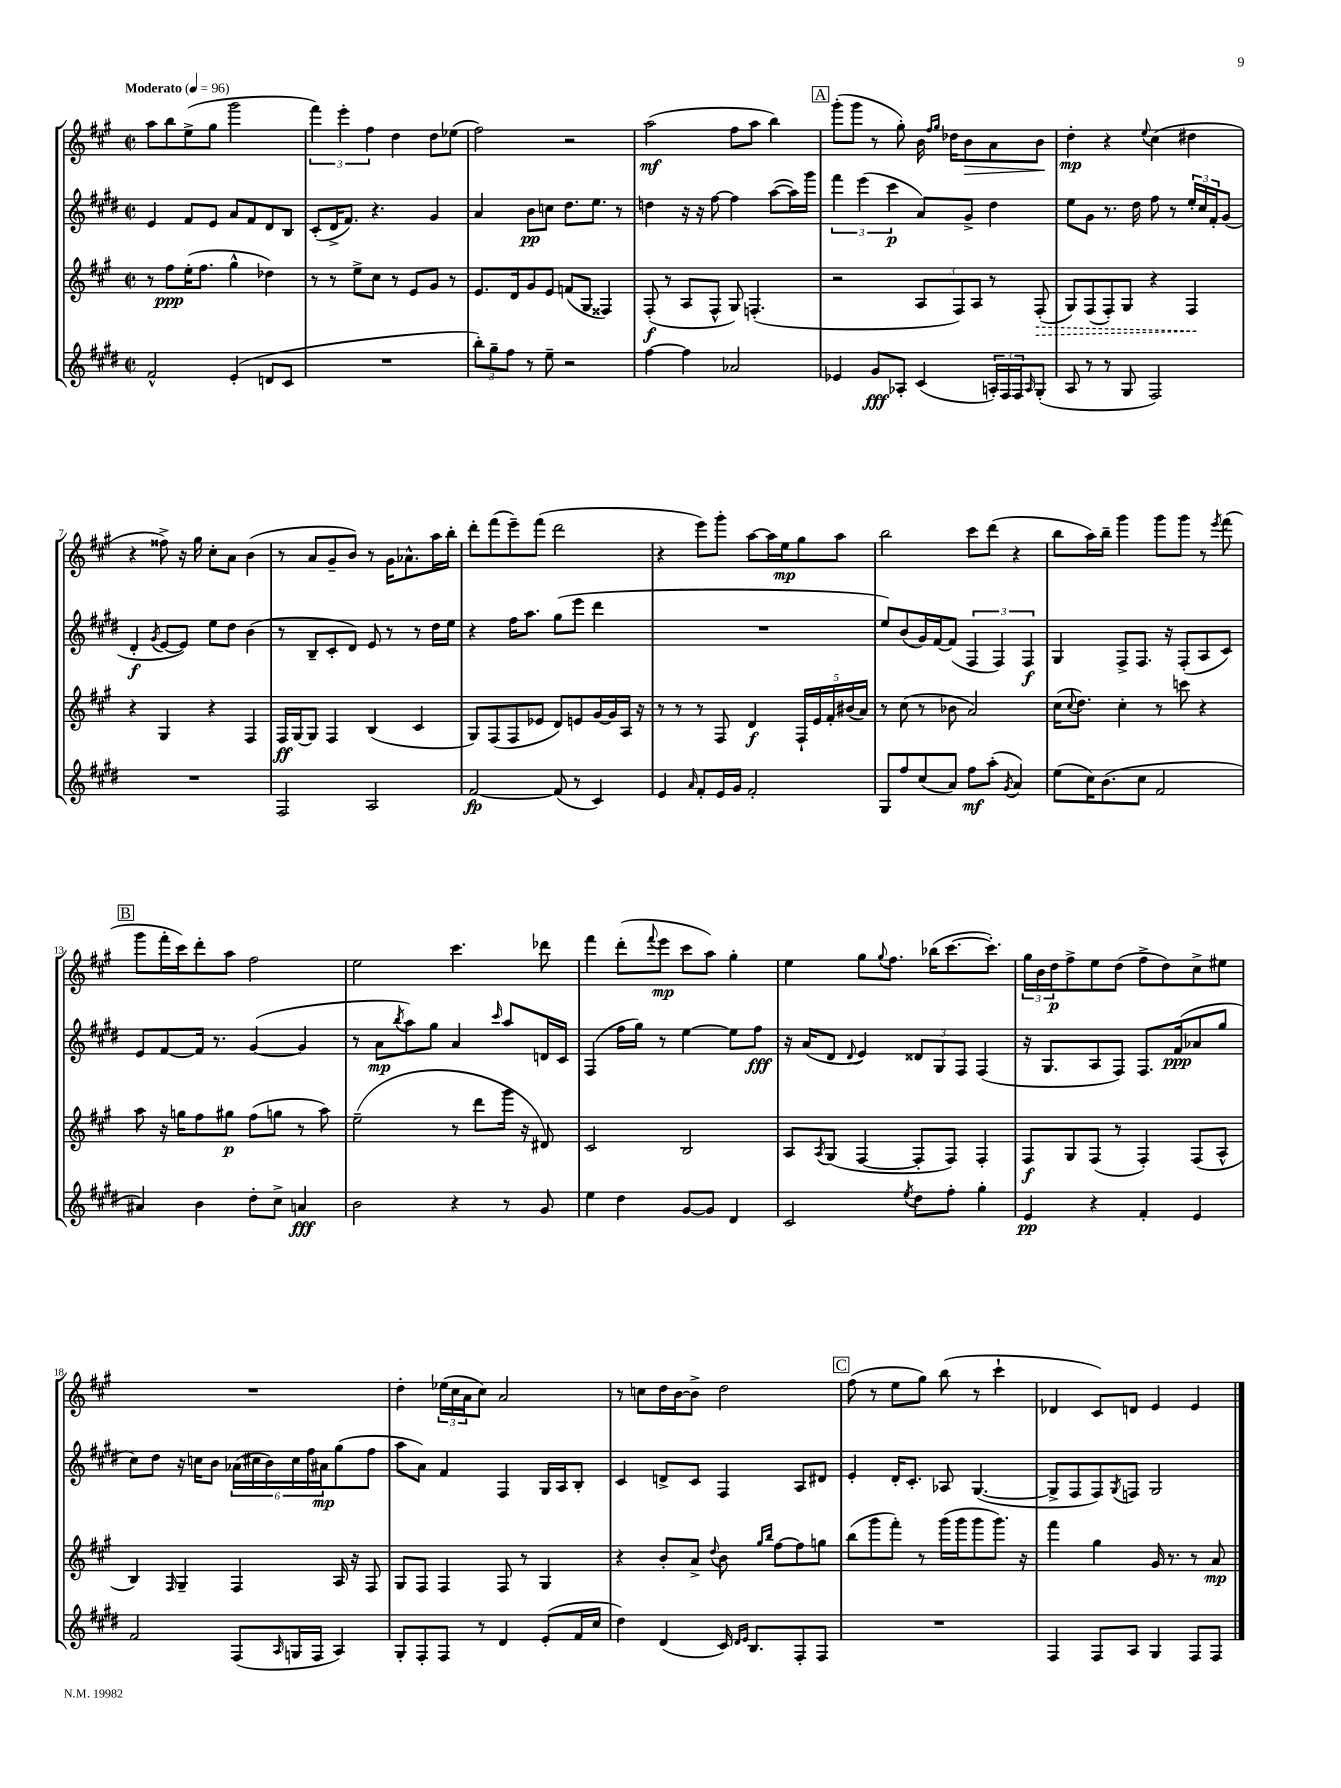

**kern	**dynam	**kern	**dynam	**kern	**dynam	**kern	**dynam
*part4	*part4	*part3	*part3	*part2	*part2	*part1	*part1
*staff4	*staff4	*staff3	*staff3	*staff2	*staff2	*staff1	*staff1
*clefG2	*	*clefG2	*	*clefG2	*	*clefG2	*
*k[f#c#g#d#]	*	*k[f#c#g#]	*	*k[f#c#g#d#]	*	*k[f#c#g#]	*
*M2/2	*	*M2/2	*	*M2/2	*	*M2/2	*
*met(c|)	*	*met(c|)	*	*met(c|)	*	*met(c|)	*
*MM96	*	*MM96	*	*MM96	*	*MM96	*
=1	=1	=1	=1	=1	=1	=1	=1
!	!	!	!	!	!	!LO:TX:a:B:t=Moderato	!
2f#^^/	.	8r	.	4e/	.	8aa\L	.
.	.	8ff#\L	ppp	.	.	8bb\	.
.	.	(16ee'\K	.	8f#/L	.	(8ee^\	.
.	.	8.ff#\J	.	.	.	.	.
.	.	.	.	8e/J	.	8gg#\J	.
(4e'/	.	4gg#^^\	.	8a/L	.	2ggg#\	.
.	.	.	.	8f#/	.	.	.
8dn/L	.	4dd-X\)	.	8d#/	.	.	.
8c#/J	.	.	.	8B/J	.	.	.
=2	=2	=2	=2	=2	=2	=2	=2
1r	.	8r	.	(8c#'/L	.	6fff#\)	.
.	.	8r	.	16d#^/K	.	.	.
.	.	.	.	.	.	6eee'\	.
.	.	.	.	8.f#/J)	.	.	.
.	.	8ee^\L	.	.	.	.	.
.	.	.	.	.	.	6ff#\	.
.	.	8cc#\J	.	4.r	.	.	.
.	.	8r	.	.	.	4dd\	.
.	.	8e/L	.	.	.	.	.
.	.	8g#/J	.	4g#/	.	8dd\L	.
.	.	8r	.	.	.	(8ee-X\J	.
=3	=3	=3	=3	=3	=3	=3	=3
12bb'\L)	.	8.e/L	.	4a/	.	2ff#\)	.
12gg#~\	.	.	.	.	.	.	.
12ff#\J	.	.	.	.	.	.	.
.	.	16d/k	.	.	.	.	.
8r	.	8g#/	.	8b\L	pp	.	.
8ee~\	.	8e/J	.	8ccn\J	.	.	.
2r	.	(8fn/L	.	8.dd#\L	.	2r	.
.	.	8G#/J	.	.	.	.	.
.	.	.	.	8.ee\J	.	.	.
.	.	4F##X/)	.	.	.	.	.
.	.	.	.	8r	.	.	.
=4	=4	=4	=4	=4	=4	=4	=4
[4ff#\	.	(8F#'/	f	4ddn\	.	(2aa\	mf
.	.	8r	.	.	.	.	.
4ff#\]	.	8A/L	.	16r	.	.	.
.	.	.	.	16r	.	.	.
.	.	8F#^^/J	.	[8ff#\	.	.	.
2a-X/	.	8G#/)	.	4ff#\]	.	8ff#\L	.
.	.	(4.Fn'/	.	.	.	8aa\J	.
.	.	.	.	([8aa\L	.	4bb\)	.
.	.	.	.	16aa\L])	.	.	.
.	.	.	.	16ggg#\JJ	.	.	.
!!LO:REH:place=s1:t=A
=5	=5	=5	=5	=5	=5	=5	=5
4e-X/	.	2r	.	6fff#\	.	(8ggg#'\L	.
.	.	.	.	.	.	8ggg#\J	.
.	.	.	.	(6eee\	.	.	.
8g#/L	fff	.	.	.	.	8r	.
.	.	.	.	6ccc#\	p	.	.
8A-X'/J	.	.	.	.	.	8gg#'\)	.
(4c#/	.	12A/L	.	8a/L)	.	16b\	.
.	.	.	.	.	.	16qqff#/LL	.
.	.	.	.	.	.	16qqgg#/JJ	.
.	.	.	.	.	.	16dd-X\KL	.
.	.	12F#/)	.	.	.	.	.
!	!	!	!	!	!	!	!LO:HP:b
.	.	.	.	8g#^/J	.	8b\	>
.	.	12A/J	.	.	.	.	.
24An'/LL)	.	8r	.	4dd#\	.	8a\	.
24F#/	.	.	.	.	.	.	.
24F#/J	.	.	.	.	.	.	.
16qqA/	.	.	.	.	.	.	.
!	!	!	!LO:HP:b	!	!	!	!
(8G#'/J	.	(8F#'/	>	.	.	8b\J	.
.	.	.	.	.	.	.	]
=6	=6	=6	=6	=6	=6	=6	=6
8A/	.	8G#/L)	.	8ee\L	.	4dd'\	mp
8r	.	(8F#/	.	8g#\J	.	.	.
8r	.	8F#'/)	.	8.r	.	4r	.
8G#/	.	8G#/J	.	.	.	.	.
.	.	.	.	16dd#\	.	.	.
.	.	.	.	.	.	8qqee/	.
2F#/)	.	4r	.	8ff#\	.	(4cc#\	.
.	.	.	.	8r	.	.	.
.	.	4F#/	.	24ee'/LL	.	4dd#X\	.
.	.	.	.	24cc#/	.	.	.
.	.	.	.	24f#'/J	.	.	.
.	.	.	.	(8g#/J	.	.	.
.	.	.	]	.	.	.	.
!!LO:LB:g=z
=7	=7	=7	=7	=7	=7	=7	=7
1r	.	4r	.	4d#'/	f	4r	.
.	.	.	.	8qg#/	.	.	.
.	.	4G#/	.	[8e/L	.	8ff##X^\)	.
.	.	.	.	8e/J])	.	16r	.
.	.	.	.	.	.	16gg#\	.
.	.	4r	.	8ee\L	.	8cc#'\L	.
.	.	.	.	8dd#\J	.	8a\J	.
.	.	4F#/	.	(4b\	.	(4b\	.
=8	=8	=8	=8	=8	=8	=8	=8
2F#/	.	16F#/LL	ff	8r	.	8r	.
.	.	[16G#/J	.	.	.	.	.
.	.	8G#/J]	.	8B~/L	.	8a/L	.
.	.	4F#/	.	8c#'/	.	8g#~/	.
.	.	.	.	8d#/J)	.	8b/J)	.
2A/	.	(4B/	.	8e/	.	8r	.
.	.	.	.	8r	.	16g#\KL	.
.	.	.	.	.	.	8.a-X^^\	.
.	.	4c#/	.	8r	.	.	.
.	.	.	.	16dd#\LL	.	16aa\L	.
.	.	.	.	16ee\JJ	.	16bb'\JJ	.
=9	=9	=9	=9	=9	=9	=9	=9
[2f#/	fp	8G#/L)	.	4r	.	8ddd'\L	.
.	.	(8F#/	.	.	.	(8fff#\	.
.	.	8F#/	.	16ff#\KL	.	8eee~\)	.
.	.	.	.	8.aa\J	.	.	.
.	.	8e-X/J	.	.	.	(8fff#\J	.
(8f#/]	.	8d/L)	.	(8gg#\L	.	2ddd\	.
8r	.	8en/	.	8eee\J	.	.	.
4c#/)	.	[16g#/L	.	4ddd#\	.	.	.
.	.	16g#/]	.	.	.	.	.
.	.	16A/JJ	.	.	.	.	.
.	.	16r	.	.	.	.	.
=10	=10	=10	=10	=10	=10	=10	=10
4e/	.	8r	.	1r	.	4r	.
.	.	8r	.	.	.	.	.
16qqa/	.	.	.	.	.	.	.
8f#'/L	.	8r	.	.	.	8eee\L)	.
16e/L	.	8F#/	.	.	.	8ggg#'\J	.
16g#/JJ	.	.	.	.	.	.	.
2f#'/	.	4d/	f	.	.	[8aa\L	.
.	.	.	.	.	.	16aa\L]	.
.	.	.	.	.	.	16ee\J	mp
.	.	20F#`/LL	.	.	.	8gg#\	.
.	.	20e/	.	.	.	.	.
.	.	20f#'/	.	.	.	.	.
.	.	.	.	.	.	8aa\J	.
.	.	(20b#X/	.	.	.	.	.
.	.	20a/JJ)	.	.	.	.	.
=11	=11	=11	=11	=11	=11	=11	=11
8G#/L	.	8r	.	8ee/L)	.	2bb\	.
8ff#/	.	(8cc#\	.	(8b/	.	.	.
(8cc#/	.	8r	.	16g#/L)	.	.	.
.	.	.	.	[16f#/J	.	.	.
8a/J)	.	8b-X\	.	(8f#/J]	.	.	.
8ff#\L	mf	2a/)	.	6F#/	.	8ccc#\L	.
(8aa'\J	.	.	.	.	.	(8ddd\J	.
.	.	.	.	6F#/)	.	.	.
8qg#/	.	.	.	.	.	.	.
4a/)	.	.	.	.	.	4r	.
.	.	.	.	6F#/	f	.	.
=12	=12	=12	=12	=12	=12	=12	=12
(8ee\L	.	(16cc#\KL	.	4G#/	.	8bb\L	.
.	.	8qqcc#/	.	.	.	.	.
.	.	8.dd\J)	.	.	.	.	.
16cc#\K)	.	.	.	.	.	16aa\L)	.
(8.b\	.	.	.	.	.	16bb~\JJ	.
.	.	4cc#'\	.	8F#^/L	.	4ggg#\	.
8cc#\J	.	.	.	8.F#/J	.	.	.
2f#/	.	8r	.	.	.	8ggg#\L	.
.	.	.	.	16r	.	.	.
.	.	8cccn\	.	(8F#'/L	.	8ggg#\J	.
.	.	4r	.	8A/	.	8r	.
.	.	.	.	.	.	8qeee/	.
.	.	.	.	8c#/J)	.	(8fff#\	.
!!LO:LB:g=z
!!LO:REH:place=s1:t=B
=13	=13	=13	=13	=13	=13	=13	=13
4a#X/)	.	8aa\	.	8e/L	.	8ggg#\L	.
.	.	16r	.	[8f#/	.	16fff#'\L	.
.	.	16ggn\KL	.	.	.	16ccc#\J)	.
4b\	.	8ff#\	.	16f#/Jk]	.	8ddd'\	.
.	.	.	.	8.r	.	.	.
.	.	8gg#X\J	p	.	.	8aa\J	.
8dd#'\L	.	(8ff#\L	.	([4g#/	.	2ff#\	.
8cc#^\J	.	8ggn\J	.	.	.	.	.
4an/	fff	8r	.	4g#/]	.	.	.
.	.	8aa\)	.	.	.	.	.
=14	=14	=14	=14	=14	=14	=14	=14
2b\	.	(2ee~\	.	8r	.	2ee\	.
.	.	.	.	8a\L	mp	.	.
.	.	.	.	8qbb/	.	.	.
.	.	.	.	8aa\)	.	.	.
.	.	.	.	8gg#\J	.	.	.
4r	.	8r	.	4a/	.	4.ccc#\	.
.	.	8ddd\L	.	.	.	.	.
.	.	.	.	16qqccc#/	.	.	.
8r	.	16ggg#\Jk	.	8aa/L	.	.	.
.	.	16r	.	.	.	.	.
8g#/	.	8d#X/)	.	16dn/L	.	8ddd-X\	.
.	.	.	.	16c#/JJ	.	.	.
=15	=15	=15	=15	=15	=15	=15	=15
4ee\	.	2c#/	.	(4F#/	.	4fff#\	.
4dd#\	.	.	.	16ff#\LL	.	(8ddd'\L	.
.	.	.	.	16gg#\JJ)	.	.	.
.	.	.	.	.	.	8qqfff#/	.
.	.	.	.	8r	.	8eee\J	mp
[8g#/L	.	2B/	.	[4ee\	.	8ccc#\L	.
8g#/J]	.	.	.	.	.	8aa\J)	.
4d#/	.	.	.	8ee\L]	.	4gg#'\	.
.	.	.	.	8ff#\J	fff	.	.
=16	=16	=16	=16	=16	=16	=16	=16
2c#/	.	8A/L	.	16r	.	4ee\	.
.	.	.	.	(16a/KL	.	.	.
.	.	8qA/	.	.	.	.	.
.	.	(8G#/J	.	8d#/J	.	.	.
.	.	.	.	8qqd#/	.	.	.
.	.	[4F#/	.	4e/)	.	8gg#\L	.
.	.	.	.	.	.	8qqgg#/	.
.	.	.	.	.	.	8.ff#\J	.
8qee/	.	.	.	.	.	.	.
8dd#\L	.	8F#'/L]	.	12d##X/L	.	.	.
.	.	.	.	.	.	(16bb-X\KL	.
.	.	.	.	12G#/	.	.	.
8ff#'\J	.	8F#/J)	.	.	.	[8.ccc#\	.
.	.	.	.	12F#/J	.	.	.
4gg#'\	.	4F#'/	.	(4F#/	.	.	.
.	.	.	.	.	.	8.ccc#'\J])	.
=17	=17	=17	=17	=17	=17	=17	=17
4e/	pp	8F#/L	f	16r	.	24gg#\LL	.
.	.	.	.	.	.	24b\	.
.	.	.	.	8.G#/L	.	.	.
.	.	.	.	.	.	24dd\J	p
.	.	8G#/	.	.	.	8ff#^\	.
4r	.	(8F#/J	.	8A/	.	8ee\	.
.	.	8r	.	8F#/J)	.	(8dd\J	.
4f#'/	.	4F#'/)	.	8.F#/L	.	8ff#^\L	.
.	.	.	.	.	.	8dd\)	.
.	.	.	.	(16f#/k	ppp	.	.
4e/	.	(8F#/L	.	8a-X/	.	8cc#^\	.
.	.	8A^^/J	.	8gg#/J	.	8ee#X\J	.
!!LO:LB:g=z
=18	=18	=18	=18	=18	=18	=18	=18
2f#/	.	4B/)	.	8cc#\L)	.	1r	.
.	.	.	.	8dd#\J	.	.	.
.	.	16qqF#/	.	.	.	.	.
.	.	4G#~/	.	16r	.	.	.
.	.	.	.	16ccn\KL	.	.	.
.	.	.	.	8b\J	.	.	.
(8F#/L	.	4F#/	.	(24a-X\LL	.	.	.
.	.	.	.	24cc#X\	.	.	.
.	.	.	.	24b\)	.	.	.
16qqA/	.	.	.	.	.	.	.
16Gn/L	.	.	.	24cc#\	.	.	.
.	.	.	.	24ff#\	.	.	.
16F#/JJ	.	.	.	.	.	.	.
.	.	.	.	24a#X\J	mp	.	.
4A/)	.	16A/	.	(8gg#\	.	.	.
.	.	16r	.	.	.	.	.
.	.	8F#/	.	8ff#\J	.	.	.
=19	=19	=19	=19	=19	=19	=19	=19
8G#'/L	.	8G#/L	.	8aa\L	.	4dd'\	.
8F#'/	.	8F#/J	.	8a\J)	.	.	.
8F#/J	.	4F#/	.	4f#/	.	(24ee-X\LL	.
.	.	.	.	.	.	24cc#\	.
.	.	.	.	.	.	24a\J	.
8r	.	.	.	.	.	8cc#\J)	.
4d#/	.	8F#/	.	4F#/	.	2a/	.
.	.	8r	.	.	.	.	.
(8e'/L	.	4G#/	.	16G#/LL	.	.	.
.	.	.	.	16A/J	.	.	.
16f#/L	.	.	.	8B'/J	.	.	.
16cc#/JJ	.	.	.	.	.	.	.
=20	=20	=20	=20	=20	=20	=20	=20
4dd#\)	.	4r	.	4c#/	.	8r	.
.	.	.	.	.	.	8ccn\L	.
(4d#/	.	8b'/L	.	8dn^/L	.	16dd\L	.
.	.	.	.	.	.	[16b\J	.
.	.	8a^/J	.	8c#/J	.	8b^\J]	.
.	.	8qqdd/	.	.	.	.	.
16c#/)	.	8b\	.	4F#/	.	2dd\	.
16qqd#/LL	.	.	.	.	.	.	.
16qqe/JJ	.	.	.	.	.	.	.
8.B/L	.	.	.	.	.	.	.
.	.	16qqgg#/LL	.	.	.	.	.
.	.	16qqbb/JJ	.	.	.	.	.
.	.	[8ff#\L	.	.	.	.	.
8F#'/	.	8ff#\]	.	8A/L	.	.	.
8F#/J	.	8ggn\J	.	8d#X/J	.	.	.
!!LO:REH:place=s1:t=C
=21	=21	=21	=21	=21	=21	=21	=21
1r	.	(8bb\L	.	4e'/	.	(8ff#\	.
.	.	8ggg#\	.	.	.	8r	.
.	.	8fff#'\J)	.	16d#'/KL	.	8ee\L	.
.	.	.	.	8.c#'/J	.	.	.
.	.	8r	.	.	.	8gg#\J)	.
.	.	(16ggg#\LL	.	8A-X/	.	(8bb\	.
.	.	16ggg#\J	.	.	.	.	.
.	.	8ggg#\	.	([4.G#/	.	8r	.
.	.	8.ggg#\J)	.	.	.	4ccc#`\	.
.	.	16r	.	.	.	.	.
=22	=22	=22	=22	=22	=22	=22	=22
4F#/	.	4fff#\	.	8G#^/L]	.	4d-X/	.
.	.	.	.	8F#/	.	.	.
8F#/L	.	4gg#\	.	8F#/)	.	8c#/L)	.
.	.	.	.	8qG#/	.	.	.
8A/J	.	.	.	8Fn/J	.	8dn/J	.
4G#/	.	16g#/	.	2G#/	.	4e/	.
.	.	8.r	.	.	.	.	.
8F#/L	.	8r	.	.	.	4e/	.
8F#/J	.	8a/	mp	.	.	.	.
==	==	==	==	==	==	==	==
*-	*-	*-	*-	*-	*-	*-	*-
